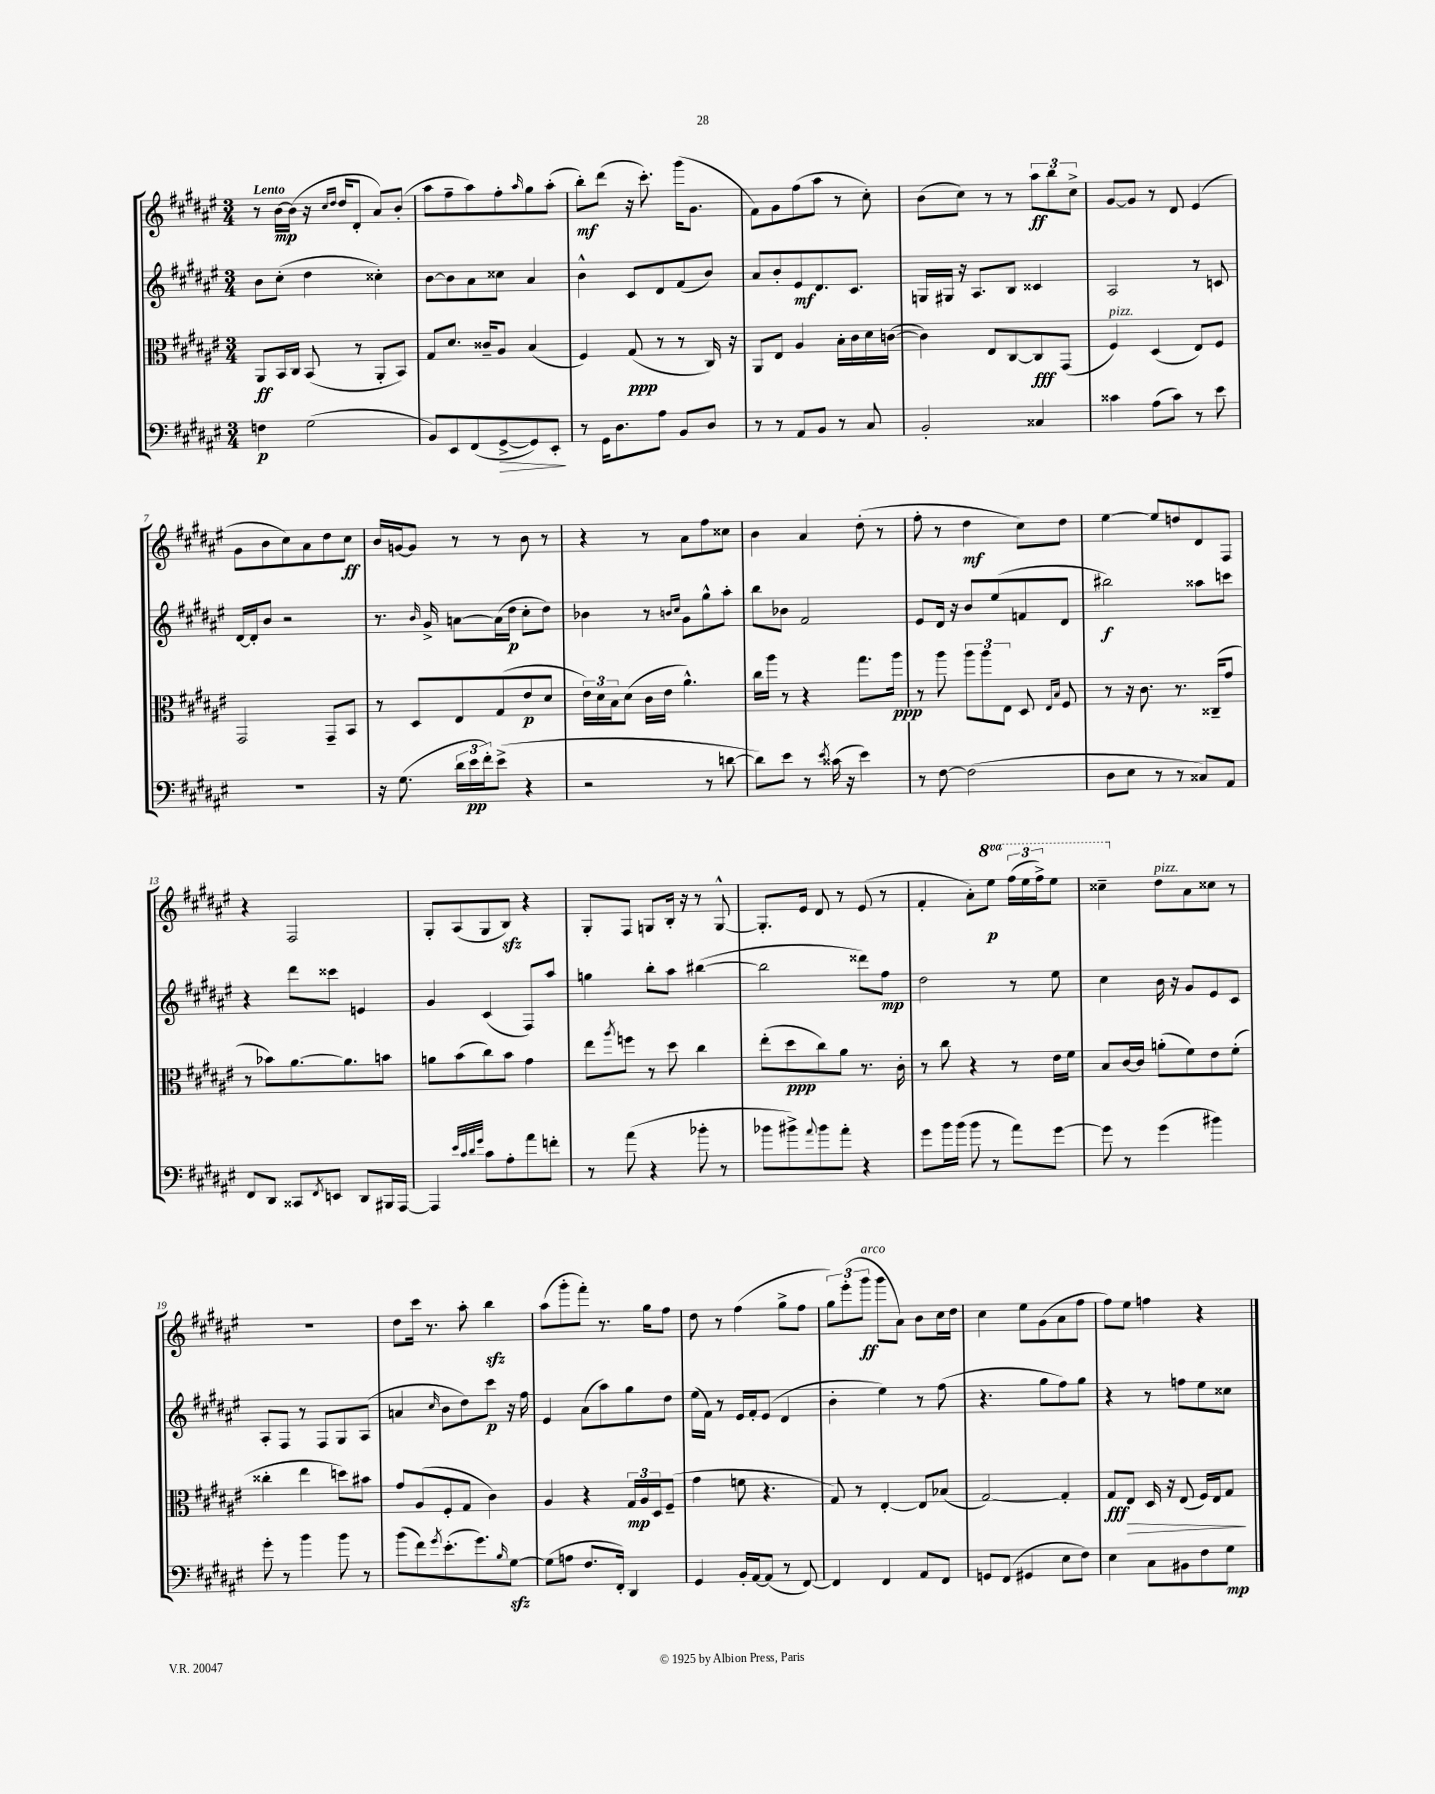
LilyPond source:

<<
\new StaffGroup <<
\new Staff = "s0" {
    \clef treble \key fis \major \numericTimeSignature \time 3/4 \set Staff.ottavationMarkups = #ottavation-simple-ordinals \tempo "Lento"
    r8 b'16~\mp b'16( r16 \grace { cis''16 dis''16 } dis''16 dis'8-. ais'8) b'8-.( |
    ais''8 fis''8-- ais''8) fis''8-. \grace { ais''16 } gis''8 ais''8-.( |
    b''8-.\mf) dis'''8( r16 cis'''8.-.) gis'''16( gis'8. |
    fis'8) gis'8 fis''8( ais''8 r8 cis''8-.) |
    b'8( cis''8) r8 r8 \tuplet 3/2 { ais''8\ff b''8 cis''8-> } |
    gis'8~ gis'8 r8 dis'8 eis'4( |
    gis'8 b'8 cis''8) ais'8 dis''8 cis''8\ff |
    b'16 g'16~ g'8 r8 r8 b'8 r8 |
    r4 r8 ais'8 fis''8 cisis''8 |
    b'4 ais'4 dis''8-.( r8 |
    fis''8-. r8 dis''4\mf cis''8) dis''8 |
    eis''4~ eis''8 d''8 dis'8 fis8 |
    r4 fis2 |
    gis8-. ais8( gis8 b8\sfz) r4 |
    gis8-. fis8 g8 b16-. r16 r8 g8~-^ |
    g8.-. eis'16 dis'8 r8 eis'8( r8 |
    fis'4-. ais'8-.) \ottava #1 eis'''8\p \tuplet 3/2 { fis'''16( eis'''16 fis'''16->) } eis'''8 |
    cisis'''4-- \ottava #0 dis''8^\markup { \italic "pizz." } ais'8 cisis''8 r8 |
    R2. |
    dis''8 cis'''16 r8. ais''8-. b''4\sfz |
    ais''8( gis'''8-. fis'''8-.) r8. gis''16 fis''8 |
    dis''8 r8 fis''4( gis''8-> fis''8 |
    \tuplet 3/2 { gis''8) eis'''8-.( gis'''8\ff^\markup { \italic "arco" } } gis'''8 ais'8) b'8 cis''16 dis''16 |
    cis''4 eis''8 gis'8( ais'8 fis''8 |
    fis''8) eis''8 f''4 r4 \bar "|." |
}
\new Staff = "s1" {
    \clef treble \key fis \major \numericTimeSignature \time 3/4
    b'8 cis''8-.( dis''4 cisis''4-.) |
    b'8~ b'8 ais'8 cisis''8 ais'4 |
    b'4-^ cis'8 dis'8 fis'8( b'8) |
    ais'8 b'8-. eis'8\mf dis'8. cis'8. |
    g16 gis16 r16 ais8. b8 cisis'4 |
    ais2 r8 c'8 |
    dis'16~ dis'16-. b'8 r2 |
    r8. \grace { b'16 } gis'16-> a'8~ a'16( dis''16\p cis''8-. dis''8) |
    bes'4 r8 \grace { b'16 cis''16 } gis'8 gis''8-^ ais''8-. |
    b''8 bes'8 fis'2 |
    eis'8 dis'16 r16 b'8 eis''8( f'8 dis'8 |
    bis''2\f) aisis''8 c'''8 |
    r4 dis'''8 cisis'''8 e'4 |
    gis'4 cis'4( fis8) ais''8 |
    g''4 b''8-. ais''8 bis''4~( |
    bis''2 disis'''8) fis''8\mp |
    dis''2 r8 eis''8 |
    cis''4 b'16 r16 gis'8 eis'8 cis'8 |
    ais8-. fis8 r8 fis8 gis8 ais8( |
    a'4 \grace { cis''16 } b'8 dis''8) cis'''8\p r16 fis''16 |
    eis'4 ais'8( ais''8) gis''8 dis''8 |
    eis''16( fis'16) r8 eis'16 fis'16-. eis'8( dis'4 |
    b'4-. eis''4) r8 fis''8( |
    r4. gis''8 fis''8) gis''8 |
    r4 r8 f''8 eis''8 cisis''8 \bar "|." |
}
\new Staff = "s2" {
    \clef alto \key fis \major \numericTimeSignature \time 3/4
    ais,8\ff b,16 cis16 b,8( r8 ais,8-. b,8) |
    gis8 dis'8. cisis'16-- ais8 b4( |
    fis4) gis8\ppp( r8 r8 cis16) r16 |
    ais,8 eis8 ais4 b16-. cis'16 dis'16 c'16~( |
    c'4) eis8 cis8~ cis8\fff gis,8( |
    fis4^\markup { \italic "pizz." }) dis4( eis8) fis8 |
    gis,2 gis,8-- b,8 |
    r8 dis8 eis8 gis8( eis'8\p dis'8 |
    \tuplet 3/2 { eis'16) dis'16 b16 } dis'8( cis'16 eis'16 ais'4.-^) |
    cis''16 ais''16 r8 r4 gis''8. ais''16\ppp |
    r8 ais''8 \tuplet 3/2 { ais''8 ais''8 eis8 } dis8 \grace { eis16 b16 } fis8 |
    r8 r16 cis'8. r8. cisis16--( gis'8 |
    r8 bes'8) ais'8.~ ais'8. b'8 |
    a'8 b'8( cis''8) b'8 gis'4 |
    eis''8 \acciaccatura { ais''8 } f''8 r8 dis''8 cis''4 |
    eis''8-.( dis''8\ppp cis''8) ais'8 r8. cis'16-. |
    r8 cis''8 r4 r8 eis'16 fis'16 |
    b8 cis'16~ cis'16 a'8-.( fis'8) eis'8 fis'8-.( |
    cisis''4-. eis''4 d''8) bis'8 |
    gis'8 ais8( fis8-. gis8 cis'4) |
    ais4 r4 \tuplet 3/2 { gis16\mp ais16 dis16 } fis8--( |
    gis'4 f'8 r4. |
    gis8) r8 eis4~-. eis8 bes8( |
    gis2~) gis4-. |
    gis8\fff eis8\> dis16 r16 eis8( fis16) eis16 gis8\! \bar "|." |
}
\new Staff = "s3" {
    \clef bass \key fis \major \numericTimeSignature \time 3/4
    f4\p gis2( |
    b,8) eis,8 fis,8( gis,8~->\> gis,8) eis,8-.\! |
    r8 gis,16 dis8. ais8 b,8 dis8 |
    r8 r8 ais,8 b,8 r8 cis8 |
    b,2-. cisis4 |
    cisis'4 ais8( cisis'8) r8 eis'8 |
    R2. |
    r16 gis8.( \tuplet 3/2 { dis'16 eis'16\pp fis'16-.) } eis'8->( r4 |
    r2 r8 d'8~ |
    d'8) eis'8 r8 \acciaccatura { eis'8 } cisis'16( r16 eis'4) |
    r8 fis8~ fis2( |
    dis8 eis8 r8 r8 cisis8) ais,8 |
    fis,8 dis,8 cisis,8 \acciaccatura { fis,8 } e,8 dis,8 bis,,16 ais,,16~ |
    ais,,4 \grace { eis'32 cis'32 dis'32 gis'32 } cis'8 ais8-. ais'8 f'8-. |
    r8 ais'8( r4 bes'8-. r8 |
    bes'8 bis'8->) \appoggiatura { ais'8 } bis'8 ais'8-. r4 |
    gis'8 b'16 b'16( b'8 r8 ais'8) gis'8~ |
    gis'8 r8 gis'4( bis'4) |
    gis'8-. r8 b'4 b'8 r8 |
    b'8( fis'8) \acciaccatura { gis'8 } eis'8.-.( gis'8.) \grace { b16 } gis8~\sfz |
    gis8( a8 fis8. fis,16-.) dis,4 |
    gis,4 b,16-. ais,16~ ais,8( r8 fis,8~) |
    fis,4 fis,4 ais,8 fis,8 |
    g,8 fis,8( gis,4 eis8 fis8) |
    eis4 cis8 bis,8 fis8 gis8\mp \bar "|." |
}
>>
>>
